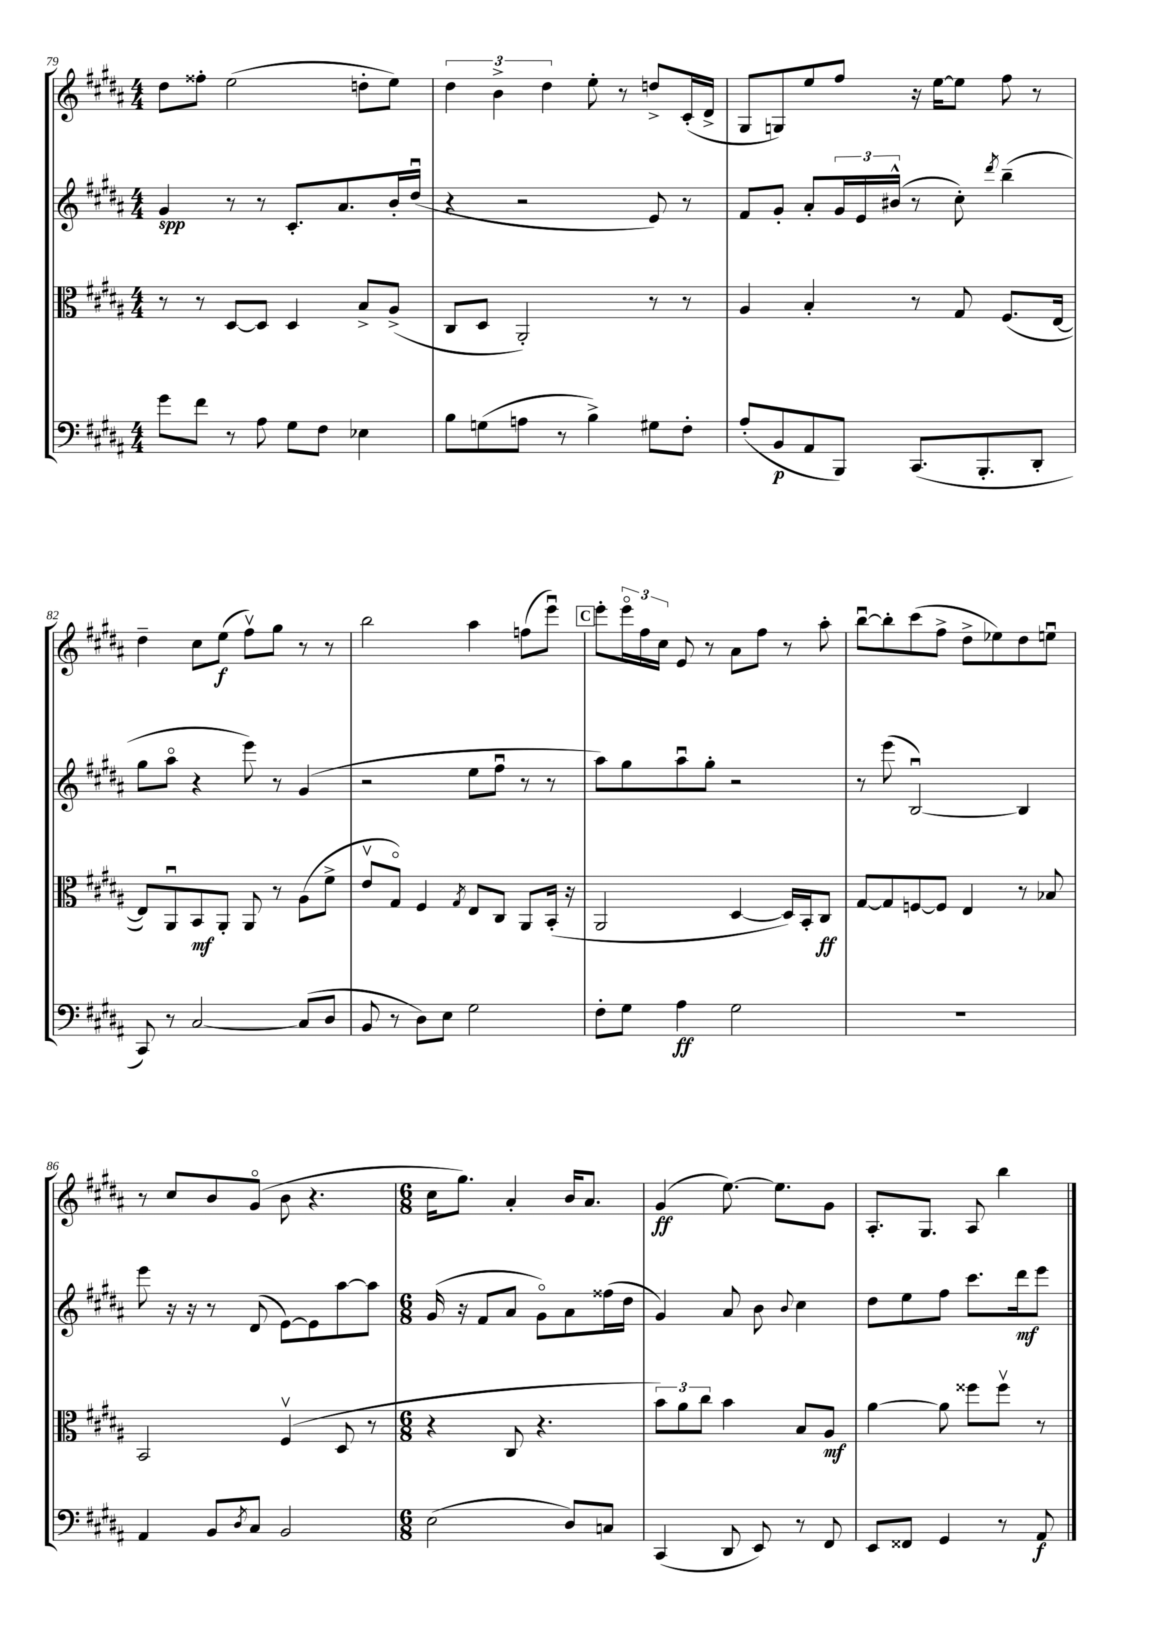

**kern	**dynam	**kern	**dynam	**kern	**dynam	**kern	**dynam
*part4	*part4	*part3	*part3	*part2	*part2	*part1	*part1
*staff4	*staff4	*staff3	*staff3	*staff2	*staff2	*staff1	*staff1
*clefF4	*	*clefC3	*	*clefG2	*	*clefG2	*
*k[f#c#g#d#a#]	*	*k[f#c#g#d#a#]	*	*k[f#c#g#d#a#]	*	*k[f#c#g#d#a#]	*
*M4/4	*	*M4/4	*	*M4/4	*	*M4/4	*
=79	=79	=79	=79	=79	=79	=79	=79
8g#\L	.	8r	.	4g#/	spp	8dd#\L	.
8f#\J	.	8r	.	.	.	8ff##X'\J	.
8r	.	[8D#/L	.	8r	.	(2ee\	.
8A#\	.	8D#/J]	.	8r	.	.	.
8G#\L	.	4D#/	.	8.c#'/L	.	.	.
8F#\J	.	.	.	.	.	.	.
.	.	.	.	8.a#/	.	.	.
4E-X\	.	8B^/L	.	.	.	8ddn'\L	.
.	.	(8A#^/J	.	16b'/L	.	8ee\J)	.
.	.	.	.	(16dd#u/JJ	.	.	.
=80	=80	=80	=80	=80	=80	=80	=80
8B\L	.	8C#/L	.	4r	.	6dd#\	.
(8Gn\	.	8D#/J	.	.	.	.	.
.	.	.	.	.	.	6b^\	.
8An\J	.	2AA#'/)	.	2r	.	.	.
.	.	.	.	.	.	6dd#\	.
8r	.	.	.	.	.	.	.
4B^\)	.	.	.	.	.	8ee'\	.
.	.	.	.	.	.	8r	.
8G#X\L	.	8r	.	8e/)	.	8ddn^/L	.
8F#'\J	.	8r	.	8r	.	(16c#'/L	.
.	.	.	.	.	.	16d#^/JJ	.
=81	=81	=81	=81	=81	=81	=81	=81
(8A#'/L	.	4A#/	.	8f#/L	.	8G#/L	.
8BB/	p	.	.	8g#'/J	.	8Gn/)	.
8AA#/	.	4B'/	.	8a#'/L	.	8ee/	.
8BBB/J)	.	.	.	24g#/L	.	8ff#/J	.
.	.	.	.	24e/	.	.	.
.	.	.	.	(24b#X^^/JJ	.	.	.
(8.CC#/L	.	8r	.	8r	.	16r	.
.	.	.	.	.	.	[16ee\KL	.
.	.	8G#/	.	8cc#'\)	.	8ee\J]	.
8.BBB'/	.	.	.	.	.	.	.
.	.	.	.	8qddd#/	.	.	.
.	.	(8.F#/L	.	(4bb~\	.	8ff#\	.
8DD#'/J	.	.	.	.	.	8r	.
.	.	[16E/Jk	.	.	.	.	.
!!LO:LB:g=z
=82	=82	=82	=82	=82	=82	=82	=82
8CC#/)	.	8E/L])	.	8gg#\L	.	4dd#~\	.
8r	.	8AA#u/	.	8aa#\J	.	.	.
[2C#/	.	8BB/	mf	4r	.	8cc#\L	.
.	.	8AA#'/J	.	.	.	(8ee\J	f
.	.	8AA#/	.	8eee\)	.	8ff#v\L)	.
.	.	8r	.	8r	.	8gg#\J	.
(8C#/L]	.	(8A#\L	.	(4g#/	.	8r	.
8D#/J	.	8f#^\J	.	.	.	8r	.
=83	=83	=83	=83	=83	=83	=83	=83
8BB/	.	8ev/L	.	2r	.	2bb\	.
8r	.	8G#/J)	.	.	.	.	.
8D#\L)	.	4F#/	.	.	.	.	.
8E\J	.	.	.	.	.	.	.
.	.	8qG#/	.	.	.	.	.
2G#\	.	8E/L	.	8ee\L	.	4aa#\	.
.	.	8C#/J	.	8ff#u\J	.	.	.
.	.	8AA#/L	.	8r	.	(8ffn\L	.
.	.	(16BB'/Jk	.	8r	.	8eeeu\J)	.
.	.	16r	.	.	.	.	.
!!LO:REH:place=s1:t=C
=84	=84	=84	=84	=84	=84	=84	=84
8F#'\L	.	2AA#/	.	8aa#\L)	.	8eee'\L	.
8G#\J	.	.	.	8gg#\	.	24eee\L	.
.	.	.	.	.	.	24ff#\	.
.	.	.	.	.	.	24cc#\JJ	.
4A#\	ff	.	.	8aa#u\	.	8e/	.
.	.	.	.	8gg#'\J	.	8r	.
2G#\	.	[4D#/	.	2r	.	8a#\L	.
.	.	.	.	.	.	8ff#\J	.
.	.	16D#/LL])	.	.	.	8r	.
.	.	16BB'/J	.	.	.	.	.
.	.	8C#/J	ff	.	.	8aa#'\	.
=85	=85	=85	=85	=85	=85	=85	=85
1r	.	[8G#/L	.	8r	.	[8bbu\L	.
.	.	8G#/]	.	(8eee\	.	8bb'\]	.
.	.	[8Fn/	.	[2Bu/)	.	(8ccc#\	.
.	.	8F/J]	.	.	.	8ff#^\J	.
.	.	4E/	.	.	.	8dd#^\L	.
.	.	.	.	.	.	8ee-X\)	.
.	.	8r	.	4B/]	.	8dd#\	.
.	.	8B-X/	.	.	.	8eenu\J	.
!!LO:LB:g=z
=86	=86	=86	=86	=86	=86	=86	=86
4AA#/	.	2BB/	.	8eee\	.	8r	.
.	.	.	.	16r	.	8cc#/L	.
.	.	.	.	16r	.	.	.
8BB/L	.	.	.	8r	.	8b/	.
8qD#/	.	.	.	.	.	.	.
8C#/J	.	.	.	(8d#/	.	(8g#/J	.
2BB/	.	(4F#v/	.	[8e\L)	.	8b\	.
.	.	.	.	8e\]	.	4.r	.
.	.	8D#/	.	[8aa#\	.	.	.
.	.	8r	.	8aa#\J]	.	.	.
=87	=87	=87	=87	=87	=87	=87	=87
*M6/8	*	*M6/8	*	*M6/8	*	*M6/8	*
(2E\	.	4r	.	(16g#/	.	16cc#\KL	.
.	.	.	.	16r	.	8.gg#\J)	.
.	.	.	.	8f#/L	.	.	.
.	.	8C#/	.	8a#/J	.	4a#'/	.
.	.	4.r	.	8g#\L)	.	.	.
8D#/L)	.	.	.	8a#\	.	16b/KL	.
.	.	.	.	.	.	8.a#/J	.
8Cn/J	.	.	.	(16ff##X\L	.	.	.
.	.	.	.	16dd#\JJ	.	.	.
=88	=88	=88	=88	=88	=88	=88	=88
(4CC#/	.	12b\L)	.	4g#/)	.	(4g#/	ff
.	.	12a#\	.	.	.	.	.
.	.	12cc#\J	.	.	.	.	.
8DD#/	.	4b\	.	8a#/	.	[8.ee\)	.
8EE/)	.	.	.	8b\	.	.	.
.	.	.	.	.	.	8.ee\L]	.
.	.	.	.	8qqb/	.	.	.
8r	.	8B/L	.	4cc#\	.	.	.
8FF#/	.	8A#/J	mf	.	.	8g#\J	.
=89	=89	=89	=89	=89	=89	=89	=89
8EE/L	.	[4a#\	.	8dd#\L	.	8.A#'/L	.
8FF##X/J	.	.	.	8ee\	.	.	.
.	.	.	.	.	.	8.G#/J	.
4GG#/	.	8a#\]	.	8ff#\J	.	.	.
.	.	8ff##X\L	.	8.ccc#\L	.	8A#/	.
8r	.	8ff##v\J	.	.	.	4bb\	.
.	.	.	.	16ddd#\k	mf	.	.
8AA#/	f	8r	.	8eee\J	.	.	.
==	==	==	==	==	==	==	==
*-	*-	*-	*-	*-	*-	*-	*-
